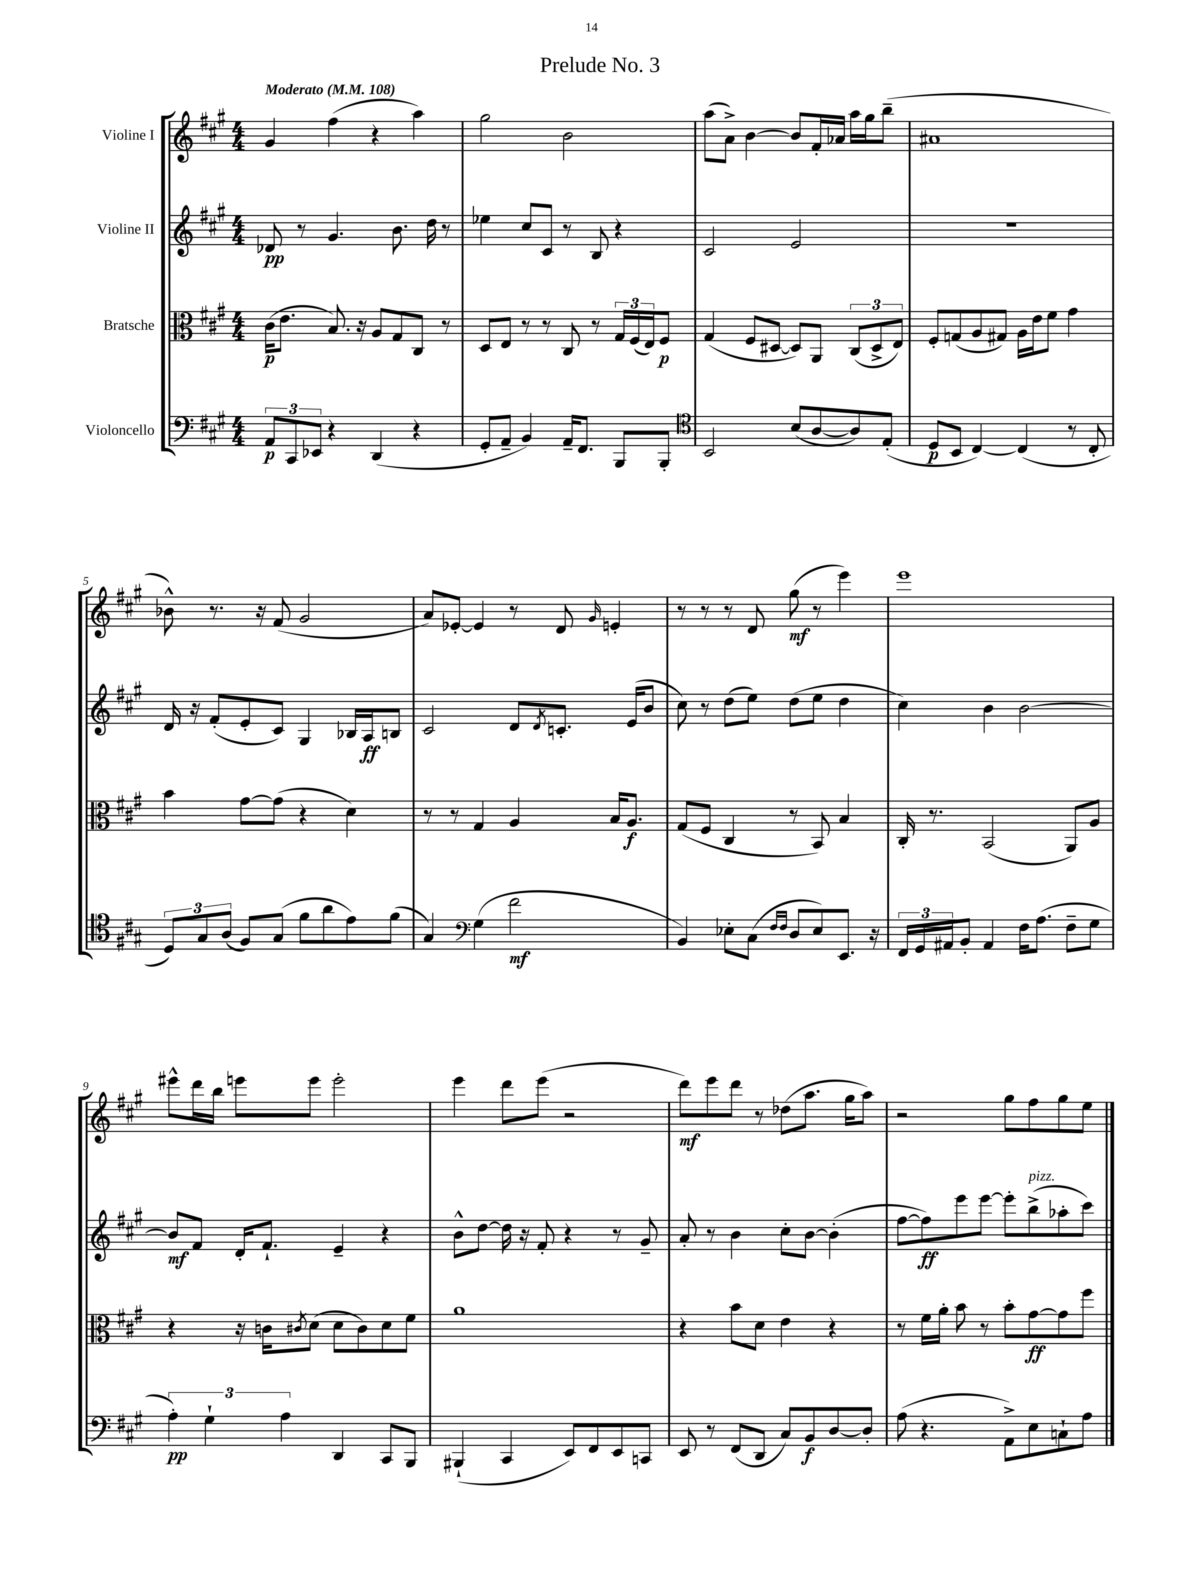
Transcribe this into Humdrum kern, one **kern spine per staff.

**kern	**dynam	**kern	**dynam	**kern	**dynam	**kern	**dynam
*part4	*part4	*part3	*part3	*part2	*part2	*part1	*part1
*staff4	*staff4	*staff3	*staff3	*staff2	*staff2	*staff1	*staff1
*I"Violoncello	*	*I"Bratsche	*	*I"Violine II	*	*I"Violine I	*
*clefF4	*	*clefC3	*	*clefG2	*	*clefG2	*
*k[f#c#g#]	*	*k[f#c#g#]	*	*k[f#c#g#]	*	*k[f#c#g#]	*
*M4/4	*	*M4/4	*	*M4/4	*	*M4/4	*
*MM108	*	*MM108	*	*MM108	*	*MM108	*
=1	=1	=1	=1	=1	=1	=1	=1
!	!	!	!	!	!	!LO:TX:a:B:t=Moderato	!
12AA/L	p	(16c#\KL	p	8d-X/	pp	4g#/	.
.	.	8.e\J	.	.	.	.	.
12CC#/	.	.	.	.	.	.	.
.	.	.	.	8r	.	.	.
12EE-X/J	.	.	.	.	.	.	.
4r	.	8.B/)	.	4.g#/	.	(4ff#\	.
.	.	16r	.	.	.	.	.
(4DD/	.	8A/L	.	.	.	4r	.
.	.	8G#/	.	8.b\	.	.	.
4r	.	8C#/J	.	.	.	4aa\)	.
.	.	.	.	16dd\	.	.	.
.	.	8r	.	8r	.	.	.
=2	=2	=2	=2	=2	=2	=2	=2
8GG#'/L	.	8D/L	.	4ee-X\	.	2gg#\	.
8AA~/J	.	8E/J	.	.	.	.	.
4BB/)	.	8r	.	8cc#/L	.	.	.
.	.	8r	.	8c#/J	.	.	.
16AA~/KL	.	8C#/	.	8r	.	2b\	.
8.FF#/J	.	.	.	.	.	.	.
.	.	8r	.	8B/	.	.	.
8BBB/L	.	24G#/LL	.	4r	.	.	.
.	.	(24F#/	.	.	.	.	.
.	.	24E/J)	.	.	.	.	.
8BBB'/J	.	8F#/J	p	.	.	.	.
=3	=3	=3	=3	=3	=3	=3	=3
*clefC4	*	*	*	*	*	*	*
2BB/	.	(4G#/	.	2c#/	.	(8aa\L	.
.	.	.	.	.	.	8a^\J)	.
.	.	8F#/L	.	.	.	[4b\	.
.	.	[8D#X/J	.	.	.	.	.
(8B/L	.	8D#/L])	.	2e/	.	8b/L]	.
[8A/	.	8AA/J	.	.	.	16f#'/L	.
.	.	.	.	.	.	16a-X/JJ	.
8A/])	.	(12C#/L	.	.	.	16aa\LL	.
.	.	.	.	.	.	16gg#\J	.
.	.	12D#^/	.	.	.	.	.
(8E'/J	.	.	.	.	.	(8bb~\J	.
.	.	12E/J)	.	.	.	.	.
=4	=4	=4	=4	=4	=4	=4	=4
8D/L	p	8F#'/L	.	1r	.	1a#X	.
8BB/J	.	(8Gn/	.	.	.	.	.
[4C#/)	.	8A/	.	.	.	.	.
.	.	8G#X/J)	.	.	.	.	.
(4C#/]	.	16A\LL	.	.	.	.	.
.	.	16e\J	.	.	.	.	.
.	.	8f#\J	.	.	.	.	.
8r	.	4g#\	.	.	.	.	.
8C#'/	.	.	.	.	.	.	.
!!LO:LB:g=z
=5	=5	=5	=5	=5	=5	=5	=5
12D/L)	.	4b\	.	16d/	.	8b-X^^\)	.
.	.	.	.	16r	.	.	.
12G#/	.	.	.	.	.	.	.
.	.	.	.	(8f#'/L	.	8.r	.
(12A/J	.	.	.	.	.	.	.
8F#/L)	.	[8g#\L	.	8e'/	.	.	.
.	.	.	.	.	.	16r	.
(8G#/J	.	(8g#\J]	.	8c#/J)	.	(8f#/	.
8f#\L	.	4r	.	4G#/	.	2g#/	.
8a\	.	.	.	.	.	.	.
8e\)	.	4d\)	.	16B-X/LL	.	.	.
.	.	.	.	16A/J	ff	.	.
(8f#\J	.	.	.	8Bn/J	.	.	.
=6	=6	=6	=6	=6	=6	=6	=6
4G#/)	.	8r	.	2c#/	.	8a/L)	.
.	.	8r	.	.	.	[8e-X'/J	.
*clefF4	*	*	*	*	*	*	*
(4G#\	.	4G#/	.	.	.	4e-/]	.
2f#\	mf	4A/	.	8d/L	.	8r	.
.	.	.	.	8qd/	.	.	.
.	.	.	.	8.cn'/J	.	8d/	.
.	.	.	.	.	.	16qqg#/	.
.	.	16B/KL	.	.	.	4en'/	.
.	.	8.A/J	f	(16e/KL	.	.	.
.	.	.	.	8b/J	.	.	.
=7	=7	=7	=7	=7	=7	=7	=7
4BB/)	.	(8G#/L	.	8cc#\)	.	8r	.
.	.	8F#/J	.	8r	.	8r	.
8E-X'\L	.	4C#/	.	(8dd\L	.	8r	.
(8C#\J	.	.	.	8ee\J)	.	8d/	.
16qqF#/LL	.	.	.	.	.	.	.
16qqF#/JJ	.	.	.	.	.	.	.
8D/L	.	8r	.	(8dd\L	.	(8gg#\	mf
8E-/)	.	8BB/)	.	8ee\J	.	8r	.
8.EE/J	.	4B/	.	4dd\	.	4eee\)	.
16r	.	.	.	.	.	.	.
=8	=8	=8	=8	=8	=8	=8	=8
24FF#/LL	.	16C#'/	.	4cc#\)	.	1eee	.
24GG#/	.	.	.	.	.	.	.
.	.	8.r	.	.	.	.	.
24AA#X/J	.	.	.	.	.	.	.
8BB'/J	.	.	.	.	.	.	.
4AA#/	.	(2BB/	.	4b\	.	.	.
16F#\KL	.	.	.	[2b\	.	.	.
(8.A\J	.	.	.	.	.	.	.
8F#~\L	.	8AA/L)	.	.	.	.	.
8G#\J	.	8A/J	.	.	.	.	.
!!LO:LB:g=z
=9	=9	=9	=9	=9	=9	=9	=9
6A'\)	pp	4r	.	8b/L]	mf	8eee#X^^\L	.
.	.	.	.	8f#/J	.	16ddd\L	.
6G#`\	.	.	.	.	.	.	.
.	.	.	.	.	.	16bb\JJ	.
.	.	16r	.	16d'/KL	.	8eeen\L	.
.	.	16cn\KL	.	8.f#`/J	.	.	.
6A\	.	.	.	.	.	.	.
.	.	8qc#X/	.	.	.	.	.
.	.	(8d\J	.	.	.	8eee\J	.
4DD/	.	8d\L	.	4e~/	.	2eee'\	.
.	.	8c#\)	.	.	.	.	.
8CC#/L	.	8d\	.	4r	.	.	.
8BBB/J	.	8f#\J	.	.	.	.	.
=10	=10	=10	=10	=10	=10	=10	=10
(4BBB#X`/	.	1a	.	8b^^\L	.	4eee\	.
.	.	.	.	[8dd\J	.	.	.
4CC#/	.	.	.	16dd\]	.	8ddd\L	.
.	.	.	.	16r	.	.	.
.	.	.	.	8f#'/	.	(8eee\J	.
8EE/L)	.	.	.	4r	.	2r	.
8FF#/	.	.	.	.	.	.	.
8EE/	.	.	.	8r	.	.	.
8CCn/J	.	.	.	8g#~/	.	.	.
=11	=11	=11	=11	=11	=11	=11	=11
8EE/	.	4r	.	8a'/	.	8ddd\L)	mf
8r	.	.	.	8r	.	8eee\	.
(8FF#/L	.	8b\L	.	4b\	.	8ddd\J	.
8DD/J	.	8d\J	.	.	.	8r	.
8C#/L)	.	4e\	.	8cc#'\L	.	(8dd-X\L	.
8BB/	f	.	.	[8b\J	.	8.aa\J	.
[8D/	.	4r	.	(4b'\]	.	.	.
.	.	.	.	.	.	16gg#\KL	.
8D'/J]	.	.	.	.	.	8aa\J)	.
=12	=12	=12	=12	=12	=12	=12	=12
(8A\	.	8r	.	[8ff#\L	.	2r	.
4.r	.	16f#\LL	.	8ff#\])	ff	.	.
.	.	16a'\JJ	.	.	.	.	.
.	.	8b\	.	8eee\	.	.	.
.	.	8r	.	[8eee\J	.	.	.
8AA^\L)	.	8b'\L	.	8eee'\L]	.	8gg#\L	.
!	!	!	!	!LO:TX:a:i:t=pizz.	!	!	!
8E\	.	[8g#\	ff	(8bb^\	.	8ff#\	.
8Cn`\	.	8g#\]	.	8aa-X'\	.	8gg#\	.
8A\J	.	8ff#\J	.	8ccc#\J)	.	8ee\J	.
==	==	==	==	==	==	==	==
*-	*-	*-	*-	*-	*-	*-	*-
